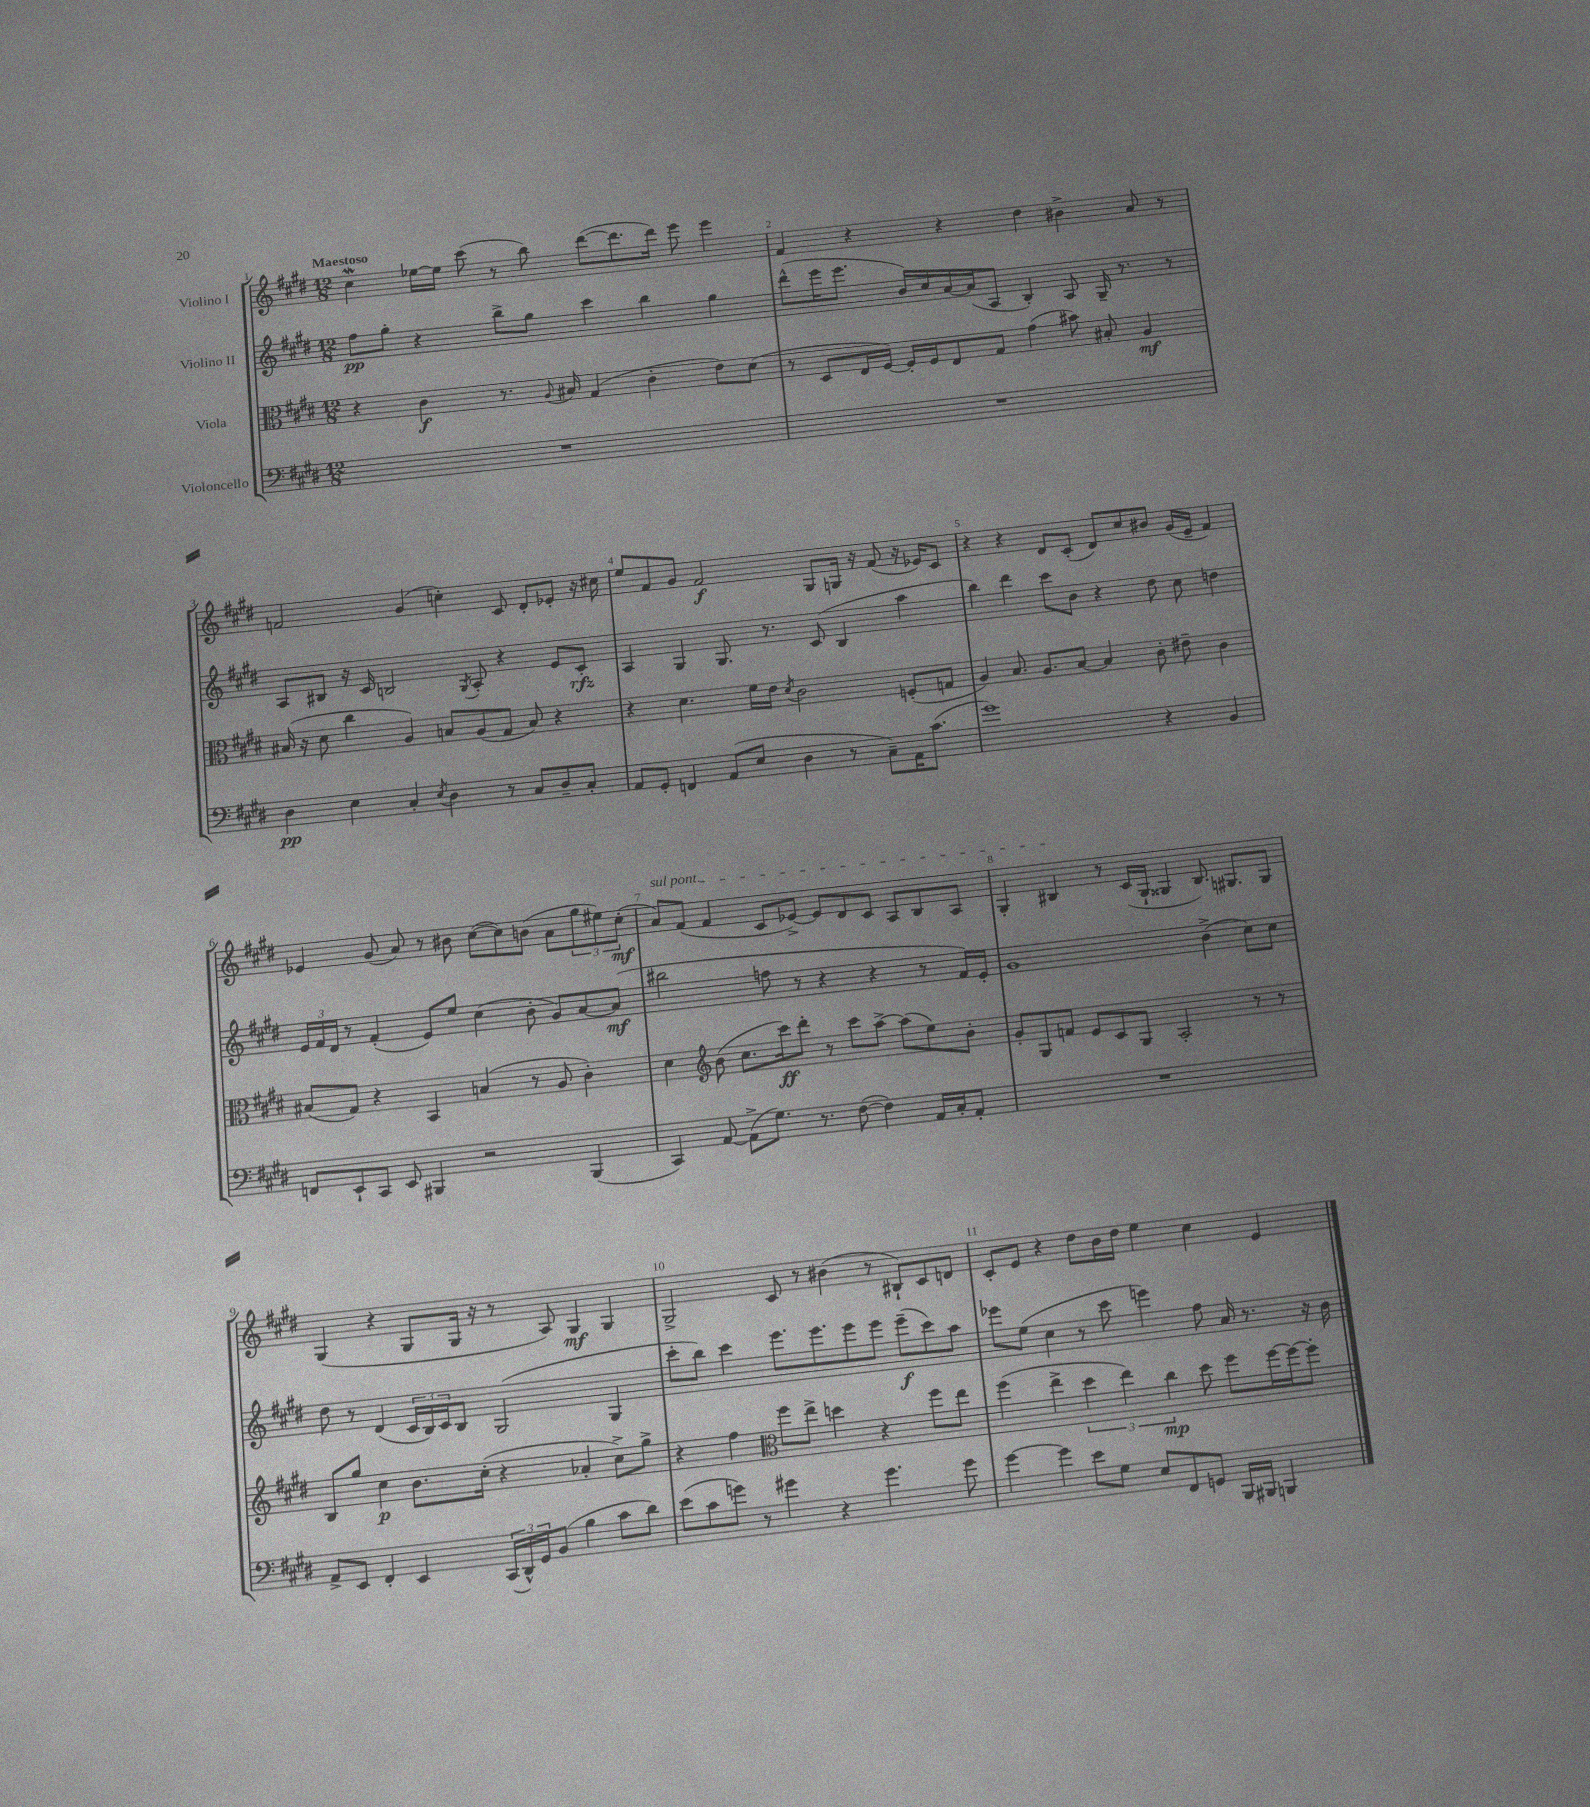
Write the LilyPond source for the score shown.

<<
\new StaffGroup <<
\new Staff = "s0" \with { instrumentName = "Violino I" } {
    \clef treble \key e \major \numericTimeSignature \time 12/8 \tempo "Maestoso"
    cis''4\mordent ees''16~ ees''16 cis'''8( r8 b''8) dis'''8~( dis'''8. dis'''16) e'''8 e'''4 |
    fis'4 r4 r4 dis''4 bis'4-> a'8 r8 |
    f'2 gis'4( c''4-.) cis'8 dis'8-. ees'8-. r16 cis''16 |
    e''8 fis'8 gis'8 fis'2\f gis8 g16 r16 fis'8( r16 ees'16) cis'8 |
    r4 r4 dis'8 cis'8-.( dis'8) cis''8 bis'8 gis'16( e'16-- fis'4) |
    ees'4 gis'8( a'8) r8 bis'8 cis''8~( cis''8) b'8( a'8 \tuplet 3/2 { gis''8 eis''8) cis''8-.\mf( } |
    \once \override TextSpanner.bound-details.left.text = \markup { \italic "sul pont." } a'8\startTextSpan) fis'8( fis'4 cis'8 ees'8~->) ees'8 dis'8 cis'8 a8 b8 a8 |
    gis4-. bis4\stopTextSpan r8 cis'16( gis16-! gisis4 bis8.) gis8. gis8 |
    gis4( r4 gis8 gis16 r16 r8 a8) gis4\mf gis4 |
    gis2-> cis'8 r8 bis'4( r8 bis8-!) cis'8 d'8 |
    cis'8-. e'8 r4 dis''8 b'16 dis''16 e''4 cis''4 e'4 \bar "|." |
}
\new Staff = "s1" \with { instrumentName = "Violino II" } {
    \clef treble \key e \major \numericTimeSignature \time 12/8
    fis''8\pp gis''8-. r4 b''8-> gis''8 cis'''4 b''4 gis''4 |
    dis'''8-^( e'''16 e'''8. b'16) cis''16 a'16~ a'16( a8 b4-.) a8 gis16-- r8. r8 |
    a8 bis8 r16 cis'16 b2 \acciaccatura { gis8 } a8-. r4 e'8 cis'8-.\rfz |
    a4 gis4 gis8. r8. cis'8( b4 a''4 |
    b''4) dis'''4 cis'''8 b'8 r4 dis''8 cis''8 d''4 |
    \tuplet 3/2 { e'16 fis'16 dis'16 } r8 fis'4-.( e'8) e''8 cis''4( b'8-. gis'8) a'8~ a'8\mf( |
    bis''2 f''8 r8 r4 r4 r8 fis'16) e'16-. |
    gis'1 b'4->( cis''8) cis''8 |
    dis''8 r8 dis'4( \tuplet 3/2 { cis'16 b16) cis'16 } b8 gis2( gis4 |
    cis'''8-. b''8) cis'''4 e'''8. e'''8. e'''8 e'''8 e'''8--\f( cis'''8) a''8 |
    ees'''8 e''8( cis''4 r8 cis'''8 e'''4) fis''8 a'16 r8. r16 b'16 \bar "|." |
}
\new Staff = "s2" \with { instrumentName = "Viola" } {
    \clef alto \key e \major \numericTimeSignature \time 12/8
    r4 cis'4\f r8. \appoggiatura { a8 } bis16 gis4( cis'4-. e'8) dis'8( |
    r8 dis8 e16 fis16~) fis16-. fis16 e8 gis8 gis'4( bis'8) bis8-. a4\mf |
    bis16( r16 dis'8 cis''4 a4) b8 a8( gis8 b8) r4 |
    r4 dis'4. fis'16 e'16 \acciaccatura { dis'8 } cis'2 f8-.( g8 |
    a4) b8. a8. b8~ b4 cis'8-. eis'8-- cis'4 |
    bis8( gis8) r4 b,4 b4( r8 a8 cis'4-.) |
    dis'4 \clef treble b'8( cis''8. cis'''16\ff) dis'''8-. r8 cis'''8 a''8~-> a''8( e''8) b'8-. |
    gis'8-. gis8 f'8 e'8 cis'8 gis8 a2-. r8 r8 |
    b8 gis''8 cis''4\p b'8. cis''16-.( r4 aes'4-. cis''8->) gis''8-> |
    r4 fis''4 \clef alto fis''8 e''8-> d''4 r4 fis''8 e''8 |
    fis''4( e''4-> \tuplet 3/2 { dis''4 e''4) cis''4\mp } dis''8 fis''8 fis''16~ fis''16~ fis''8-. \bar "|." |
}
\new Staff = "s3" \with { instrumentName = "Violoncello" } {
    \clef bass \key e \major \numericTimeSignature \time 12/8
    R1. |
    R1. |
    dis4\pp e4 cis4-. \acciaccatura { e8 } dis4 r8 cis8 dis8-- cis8-. |
    a,8 gis,8-. f,4 a,8( e8 dis4 r8 cis8--) a,16 cis'8.( |
    gis'1) r4 b,4 |
    f,8 e,8-! cis,8 e,8 bis,,4 r2 bis,,4( |
    cis,4) a,8~ a,8->( gis8.) r8. fis8~( fis4) a,16 cis16-. a,8-. |
    R1. |
    a,8-> e,8 fis,4-. e,4 \tuplet 3/2 { cis,16( dis,16-^) gis,16 } b,8( b4 cis'8 dis'8) |
    e'8( cis'8 g'8) r8 gis'4 r4 gis'4. gis'8 |
    gis'4~ gis'4 e'8 gis8 e8 fis,8 g,8 b,,16 bis,,16 b,,4 \bar "|." |
}
>>
>>
\layout { \context { \Score \override BarNumber.break-visibility = ##(#f #t #t) barNumberVisibility = #all-bar-numbers-visible } }
